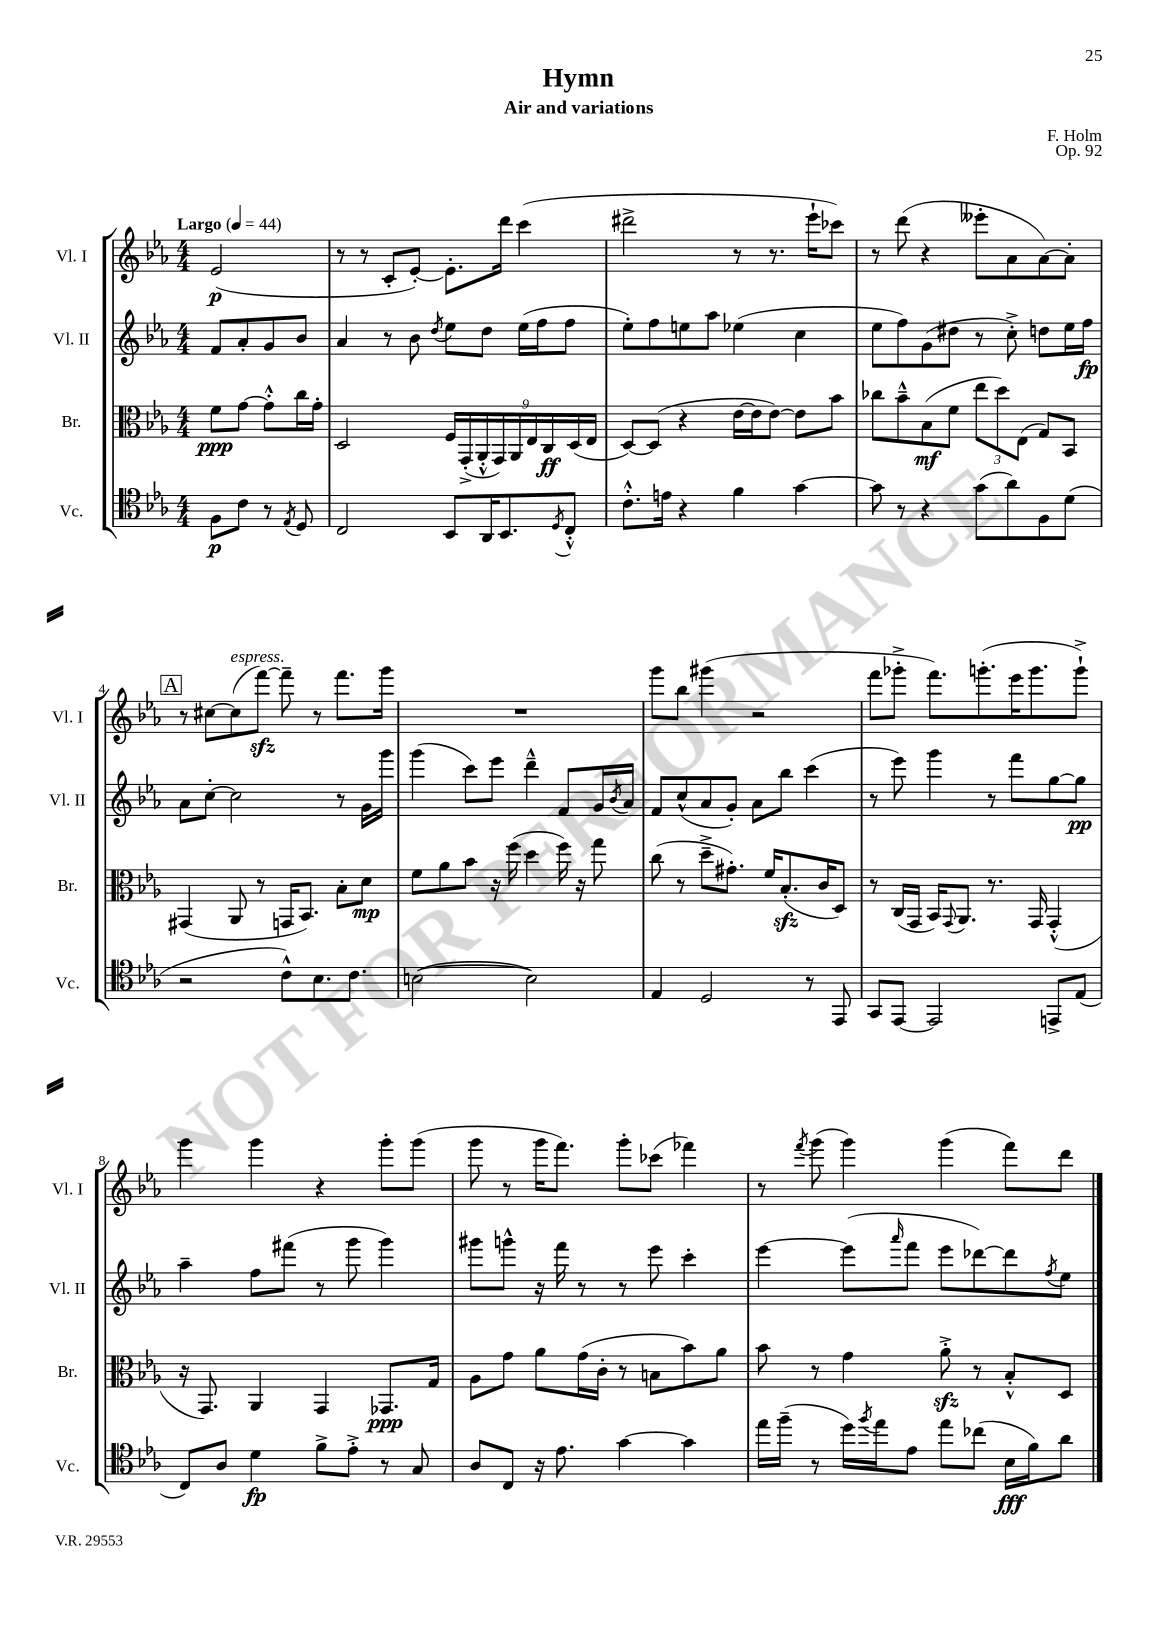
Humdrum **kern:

**kern	**kern	**kern	**kern
*staff4	*staff3	*staff2	*staff1
*clefC4	*clefC3	*clefG2	*clefG2
*k[b-e-a-]	*k[b-e-a-]	*k[b-e-a-]	*k[b-e-a-]
*M4/4	*M4/4	*M4/4	*M4/4
*MM44	*MM44	*MM44	*MM44
8F	8f	8f	(2e-
8c	[8g	8a-'	.
8r	8g'^^]	8g	.
8qE-	.	.	.
8D	16cc	8b-	.
.	16g'	.	.
=	=	=	=
2C	2D	4a-	8r
.	.	.	8r
.	.	8r	8c'
.	.	8b-	[8e-')
.	.	8qdd	.
8BB-	18F	8ee-	8.e-']
.	(18GG'^	.	.
.	18AA-'^^	.	.
16AA-	.	8dd	.
.	18GG)	.	.
8.BB-	.	.	16ddd
.	18AA-	.	.
.	.	(16ee-	(4ccc
.	18E-	.	.
.	.	16ff	.
.	18C	.	.
8qD	.	.	.
8C'^^	.	8ff	.
.	(18D	.	.
.	18E-	.	.
=	=	=	=
8.c'^^	[8D)	8ee-')	2ddd#^
.	(8D]	8ff	.
16e	.	.	.
4r	4r	8ee	.
.	.	8aa-	.
4f	[16e-	(4ee-	8r
.	16e-]	.	.
.	[8e-)	.	8.r
[4g	8e-]	4cc	.
.	.	.	16eee-`
.	8b-	.	8ccc-)
=	=	=	=
8g]	8cc-	8ee-	8r
8r	8b-~^^	8ff)	(8ddd
4r	(8B-	(8g	4r
.	8f	8dd#	.
(8g	12ee-	8r	8eee--'
.	12dd)	.	.
8a-)	.	8cc'^)	8a-
.	(12E-	.	.
8F	8G)	8dd	[8a-)
(8d	8BB-	16ee-	8a-']
.	.	16ff	.
=	=	=	=
2r	(4GG#	8a-	8r
.	.	[8cc'	[8cc#
.	8AA-	2cc]	(8cc#]
.	8r	.	[8fff)
8c^^)	16GG	.	8fff~]
.	8.BB-)	.	.
8.B-	.	.	8r
.	8B-'	8r	8.fff
8.c	.	.	.
.	8d	16g	.
.	.	16ggg	16ggg
=	=	=	=
([2B	8f	(4ggg	1r
.	8a-	.	.
.	8b-	8ccc)	.
.	16r	8eee-	.
.	(16ff	.	.
2B])	4dd	4ddd~^^	.
.	16ff)	8f	.
.	16r	.	.
.	8gg	16g	.
.	.	8qb-	.
.	.	16a-	.
=	=	=	=
4E-	(8cc	8f	8ggg
.	8r	(8cc^^	8bb-
2D	8dd~^	8a-	(4ggg#
.	8.g#')	8g')	.
.	.	8a-	2r
.	16f	.	.
.	(8.B-'	8bb-	.
8r	.	(4ccc	.
.	16c	.	.
8EE-	8D)	.	.
=	=	=	=
8GG	8r	8r	8fff
[8EE-	(16C	8eee-)	8ggg-'^
.	16GG	.	.
2EE-]	16BB-)	4ggg	8.fff)
.	8qqGG	.	.
.	8.AA-	.	.
.	.	.	(8.ggg'
.	8.r	8r	.
.	.	8fff	16eee-
.	16GG	.	8.ggg
8EE^	(4GG'^^	[8gg	.
(8E-	.	8gg]	8ggg`^)
=	=	=	=
8C)	16r	4aa-~	4ggg
.	8.GG)	.	.
8A-	.	.	.
4d	4AA-	8ff	4ggg
.	.	(8fff#	.
8f^	4GG	8r	4r
8e-'^	.	8ggg	.
8r	8.GG-	4ggg)	8ggg'
8G	.	.	(8ggg
.	16G	.	.
=	=	=	=
8A-	8A-	8ggg#	8ggg
8C	8g	8ggg^^	8r
16r	8a-	16r	16ggg
8.e-	.	16fff	8.fff)
.	(16g	8r	.
.	16c'	.	.
[4g	8r	8r	8ggg'
.	8B	8eee-	(8ccc-
4g]	8b-)	4ccc'	4fff-)
.	8a-	.	.
=	=	=	=
16ee-	8b-	[4eee-	8r
(16ff~	.	.	.
.	.	.	8qfff
8r	8r	.	(8ggg
16dd)	4g	(8eee-]	4ggg)
8qff	.	.	.
16ee-	.	.	.
.	.	16qqaaa-	.
8e-	.	8fff	.
8ee-	8a-'^	8eee-	(4ggg
(8cc-	8r	[8ddd-)	.
16B-	8B-'^^	8ddd-]	8fff)
16f)	.	.	.
.	.	8qff	.
8a-	8D	8ee-	8ddd
==	==	==	==
*-	*-	*-	*-
